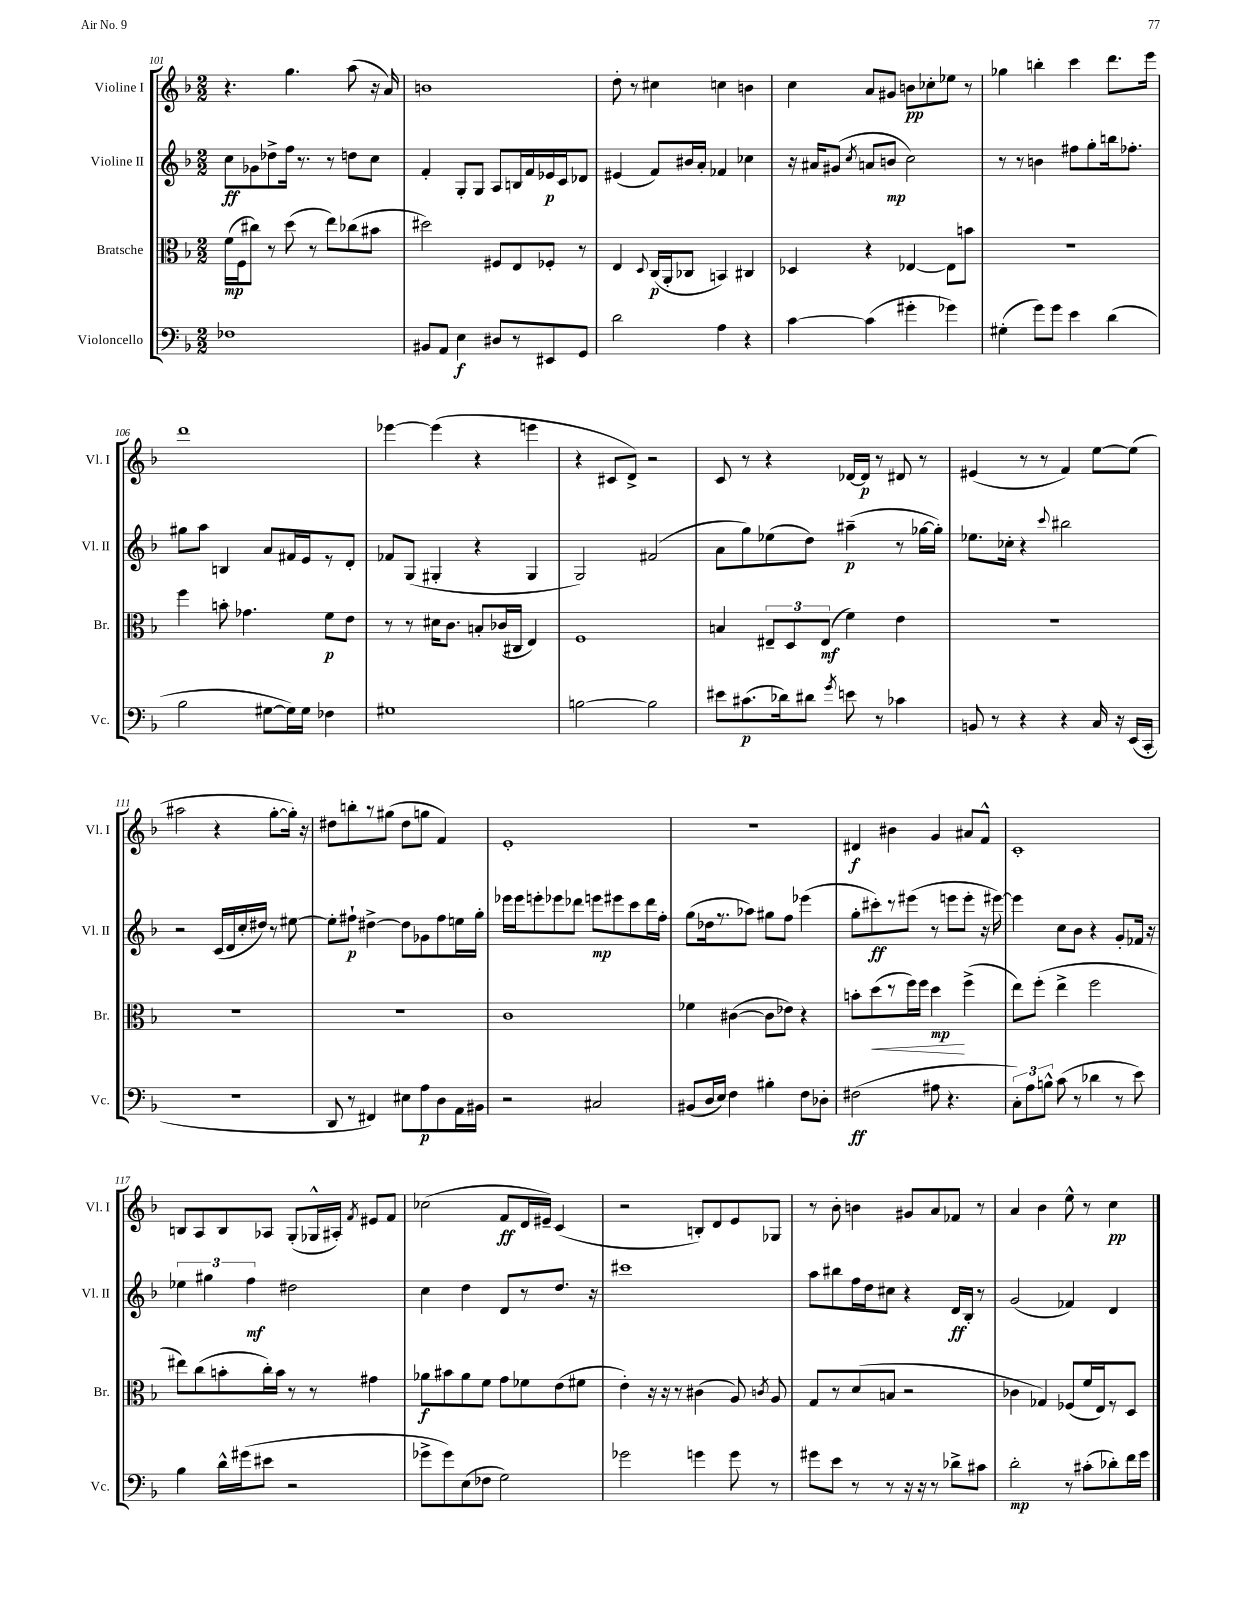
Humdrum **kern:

**kern	**dynam	**kern	**dynam	**kern	**dynam	**kern	**dynam
*part4	*part4	*part3	*part3	*part2	*part2	*part1	*part1
*staff4	*staff4	*staff3	*staff3	*staff2	*staff2	*staff1	*staff1
*I"Violoncello	*	*I"Bratsche	*	*I"Violine II	*	*I"Violine I	*
*I'Vc.	*	*I'Br.	*	*I'Vl. II	*	*I'Vl. I	*
*clefF4	*	*clefC3	*	*clefG2	*	*clefG2	*
*k[b-]	*	*k[b-]	*	*k[b-]	*	*k[b-]	*
*M2/2	*	*M2/2	*	*M2/2	*	*M2/2	*
=101	=101	=101	=101	=101	=101	=101	=101
1F-X	.	(16f\LL	mp	8cc\L	ff	4.r	.
.	.	16F\J	.	.	.	.	.
.	.	8cc#X\J)	.	8g-X\	.	.	.
.	.	8r	.	8dd-X^\	.	.	.
.	.	(8dd\	.	16ff\Jk	.	4.gg\	.
.	.	.	.	8.r	.	.	.
.	.	8r	.	.	.	.	.
.	.	8ee\L)	.	8r	.	.	.
.	.	(8cc-X\	.	8ddn\L	.	(8aa\	.
.	.	8b#X\J	.	8cc\J	.	16r	.
.	.	.	.	.	.	16a/)	.
=102	=102	=102	=102	=102	=102	=102	=102
8BB#X/L	.	2dd#X\)	.	4f'/	.	1bn	.
8AA/J	.	.	.	.	.	.	.
4E\	f	.	.	8G'/L	.	.	.
.	.	.	.	8G/J	.	.	.
8D#X/L	.	8F#X/L	.	8A/L	.	.	.
8r	.	8E/	.	16Bn/L	.	.	.
.	.	.	.	16f/	.	.	.
8EE#X/	.	8F-X'/J	.	16e-X/	p	.	.
.	.	.	.	16c/J	.	.	.
8GG/J	.	8r	.	8d-X/J	.	.	.
=103	=103	=103	=103	=103	=103	=103	=103
2d\	.	4E/	.	(4e#X/	.	8dd'\	.
.	.	.	.	.	.	8r	.
.	.	8qqD/	.	.	.	.	.
.	.	(16C/LL	p	8f/L)	.	4cc#X\	.
.	.	16AA'/J	.	.	.	.	.
.	.	8C-X/J	.	16b#X/L	.	.	.
.	.	.	.	16a'/JJ	.	.	.
4A\	.	4BBn/)	.	4f-X/	.	4ccn\	.
4r	.	4C#X/	.	4cc-X\	.	4bn\	.
=104	=104	=104	=104	=104	=104	=104	=104
[4c\	.	4D-X/	.	16r	.	4cc\	.
.	.	.	.	16a#X/KL	.	.	.
.	.	.	.	(8g#X/J	.	.	.
.	.	.	.	8qcc/	.	.	.
(4c\]	.	4r	.	8an/L	.	8a/L	.
.	.	.	.	8bn/J	mp	8g#X/J	.
4g#X'\	.	[4E-X/	.	2cc\)	.	8bn\L	pp
.	.	.	.	.	.	8cc-X'\	.
4g-X\)	.	8E-\L]	.	.	.	8ee-X\J	.
.	.	8bn\J	.	.	.	8r	.
=105	=105	=105	=105	=105	=105	=105	=105
(4G#X'\	.	1r	.	8r	.	4gg-X\	.
.	.	.	.	8r	.	.	.
8g\L)	.	.	.	4bn\	.	4bbn'\	.
8g\J	.	.	.	.	.	.	.
4e\	.	.	.	8ff#X\L	.	4ccc\	.
.	.	.	.	8gg'\	.	.	.
(4d\	.	.	.	16bbn\k	.	8.ddd\L	.
.	.	.	.	8.ff-X'\J	.	.	.
.	.	.	.	.	.	16eee\Jk	.
!!LO:LB:g=z
=106	=106	=106	=106	=106	=106	=106	=106
2B-\	.	4ff\	.	8gg#X\L	.	1ddd	.
.	.	.	.	8aa\J	.	.	.
.	.	8bn'\	.	4Bn/	.	.	.
.	.	4.g-X\	.	.	.	.	.
[8G#X\L	.	.	.	8a/L	.	.	.
16G#\L])	.	.	.	16f#X/L	.	.	.
16G#\JJ	.	.	.	16e/J	.	.	.
4F-X\	.	8f\L	p	8r	.	.	.
.	.	8e\J	.	8d'/J	.	.	.
=107	=107	=107	=107	=107	=107	=107	=107
1G#X	.	8r	.	8f-X/L	.	[4eee-X\	.
.	.	8r	.	(8G/J	.	.	.
.	.	16d#X\KL	.	4G#X'/	.	(4eee-\]	.
.	.	8.c\J	.	.	.	.	.
.	.	8Bn'/L	.	4r	.	4r	.
.	.	(16c-X/L	.	.	.	.	.
.	.	16C#X/JJ	.	.	.	.	.
.	.	4E/)	.	4G#/	.	4eeen\	.
=108	=108	=108	=108	=108	=108	=108	=108
[2Bn\	.	1F	.	2G/)	.	4r	.
.	.	.	.	.	.	8c#X/L	.
.	.	.	.	.	.	8d^/J)	.
2B\]	.	.	.	(2f#X/	.	2r	.
=109	=109	=109	=109	=109	=109	=109	=109
8e#X\L	.	4Bn/	.	8a\L	.	8c/	.
(8.c#X\	p	.	.	8gg\)	.	8r	.
.	.	12E#X~/L	.	(8ee-X\	.	4r	.
16d-X\k)	.	.	.	.	.	.	.
.	.	12D/	.	.	.	.	.
8d#X\J	.	.	.	8dd\J)	.	.	.
.	.	(12E#/J	mf	.	.	.	.
8qg/	.	.	.	.	.	.	.
8en\	.	4f\)	.	(4aa#X~\	p	[16d-X/LL	.
.	.	.	.	.	.	16d-/JJ]	p
8r	.	.	.	.	.	8r	.
4c-X\	.	4e\	.	8r	.	8d#X/	.
.	.	.	.	[16gg-X\LL	.	8r	.
.	.	.	.	16gg-'\JJ])	.	.	.
=110	=110	=110	=110	=110	=110	=110	=110
8BBn/	.	1r	.	8.ee-X\L	.	(4e#X/	.
8r	.	.	.	.	.	.	.
.	.	.	.	16cc-X'\Jk	.	.	.
4r	.	.	.	4r	.	8r	.
.	.	.	.	.	.	8r	.
.	.	.	.	8qqccc/	.	.	.
4r	.	.	.	2bb#X\	.	4f/)	.
16C/	.	.	.	.	.	[8ee\L	.
16r	.	.	.	.	.	.	.
(16EE/LL	.	.	.	.	.	(8ee\J]	.
16CC'/JJ	.	.	.	.	.	.	.
!!LO:LB:g=z
=111	=111	=111	=111	=111	=111	=111	=111
1r	.	1r	.	2r	.	2aa#X\	.
.	.	.	.	(16c/LL	.	4r	.
.	.	.	.	16d/	.	.	.
.	.	.	.	16cc'/	.	.	.
.	.	.	.	16dd#X/JJ)	.	.	.
.	.	.	.	8r	.	[8gg'\L	.
.	.	.	.	[8ee#X\	.	16gg'\Jk])	.
.	.	.	.	.	.	16r	.
=112	=112	=112	=112	=112	=112	=112	=112
8DD/	.	1r	.	8ee#'\L]	.	8dd#X\L	.
8r	.	.	.	8ff#X`\J	p	8bbn'\	.
4FF#X/)	.	.	.	[4dd#X^\	.	8r	.
.	.	.	.	.	.	(8gg#X\J	.
8E#X\L	.	.	.	8dd#\L]	.	8dd#\L	.
8A\	p	.	.	8g-X\	.	8ggn\J	.
8D\	.	.	.	8ff#\	.	4f/)	.
16AA\L	.	.	.	16een\L	.	.	.
16BB#X\JJ	.	.	.	16gg'\JJ	.	.	.
=113	=113	=113	=113	=113	=113	=113	=113
2r	.	1c	.	16eee-X\LL	.	1e'	.
.	.	.	.	16eee-\J	.	.	.
.	.	.	.	8eeen'\	.	.	.
.	.	.	.	8eee-X\	.	.	.
.	.	.	.	8ddd-X\J	.	.	.
2C#X/	.	.	.	8eeen\L	mp	.	.
.	.	.	.	8eee#X\	.	.	.
.	.	.	.	8ccc\	.	.	.
.	.	.	.	16ddd-\L	.	.	.
.	.	.	.	16ff'\JJ	.	.	.
=114	=114	=114	=114	=114	=114	=114	=114
(8BB#X/L	.	4f-X\	.	(8gg\L	.	1r	.
16D/L	.	.	.	16dd-X\k	.	.	.
16E/JJ)	.	.	.	8.r	.	.	.
4F\	.	([4c#X\	.	.	.	.	.
.	.	.	.	8aa-X\J)	.	.	.
4B#X'\	.	8c#\L]	.	8gg#X\L	.	.	.
.	.	8e-X\J)	.	8ff\J	.	.	.
8F\L	.	4r	.	(4eee-X\	.	.	.
8D-X'\J	.	.	.	.	.	.	.
=115	=115	=115	=115	=115	=115	=115	=115
(2F#X\	ff	8bn'\L	.	8gg'\L	.	4d#X/	f
!	!	!	!LO:HP:b	!	!	!	!
.	.	(8dd\	<	8ccc#X'\)	ff	.	.
.	.	8r	.	8r	.	4b#X\	.
.	.	16ff\L)	.	(8eee#X\J	.	.	.
.	.	16ff\JJ	.	.	.	.	.
8A#X\	.	4dd\	mp	8r	.	4g/	.
4.r	.	.	.	8eeen\L	.	.	.
.	.	(4ff^\	[	8eee'\J	.	8a#X/L	.
.	.	.	.	16r	.	8f^^/J	.
.	.	.	.	[16eee#X\)	.	.	.
=116	=116	=116	=116	=116	=116	=116	=116
12C'\L)	.	8ee\L)	.	4eee#\]	.	1c'	.
12A\	.	.	.	.	.	.	.
.	.	(8ff'\J	.	.	.	.	.
12Bn^^\J	.	.	.	.	.	.	.
(8c\	.	4ee^\	.	8cc\L	.	.	.
8r	.	.	.	8b-\J	.	.	.
4d-X\	.	2ff\	.	4r	.	.	.
8r	.	.	.	8g'/L	.	.	.
8e\)	.	.	.	16f-X/Jk	.	.	.
.	.	.	.	16r	.	.	.
!!LO:LB:g=z
=117	=117	=117	=117	=117	=117	=117	=117
4B-\	.	8ee#X\L)	.	6ee-X\	.	8Bn/L	.
.	.	(8cc\	.	.	.	8A/	.
.	.	.	.	6gg#X\	.	.	.
16d^^\LL	.	8bn'\	.	.	.	8B/	.
(16g#X\J	.	.	.	.	.	.	.
.	.	.	.	6ff\	mf	.	.
8e#X\J	.	16cc'\L)	.	.	.	8A-X/J	.
.	.	16b\JJ	.	.	.	.	.
2r	.	8r	.	2dd#X\	.	(8G'/L	.
.	.	8r	.	.	.	16G-X^^/L	.
.	.	.	.	.	.	16A#X'/JJ)	.
.	.	.	.	.	.	8qf/	.
.	.	4g#X\	.	.	.	8e#X/L	.
.	.	.	.	.	.	8f/J	.
=118	=118	=118	=118	=118	=118	=118	=118
8g-X^\L	.	8a-X\L	f	4cc\	.	(2cc-X\	.
8g-\)	.	8b#X\	.	.	.	.	.
(8E\	.	8a-\	.	4dd\	.	.	.
8F-X\J	.	8f\J	.	.	.	.	.
2G\)	.	8g\L	.	8d/L	.	8f/L	ff
.	.	8f-X\	.	8r	.	16d/L	.
.	.	.	.	.	.	16e#X~/JJ)	.
.	.	(8e\	.	8.dd/J	.	(4c/	.
.	.	8f#X\J	.	.	.	.	.
.	.	.	.	16r	.	.	.
=119	=119	=119	=119	=119	=119	=119	=119
2g-X\	.	4e'\)	.	1ccc#X	.	2r	.
.	.	16r	.	.	.	.	.
.	.	16r	.	.	.	.	.
.	.	8r	.	.	.	.	.
4gn\	.	(4c#X\	.	.	.	8Bn'/L)	.
.	.	.	.	.	.	8d/	.
8g\	.	8A/)	.	.	.	8e/	.
.	.	8qcn/	.	.	.	.	.
8r	.	8A/	.	.	.	8G-X/J	.
=120	=120	=120	=120	=120	=120	=120	=120
8g#X\L	.	8G/L	.	8aa\L	.	8r	.
8e\J	.	8r	.	8bb#X\	.	8b-'\	.
8r	.	(8d/	.	16ff\L	.	4bn\	.
.	.	.	.	16dd\J	.	.	.
8r	.	8Bn/J	.	8cc#X\J	.	.	.
16r	.	2r	.	4r	.	8g#X/L	.
16r	.	.	.	.	.	.	.
8r	.	.	.	.	.	8a/	.
8d-X^\L	.	.	.	16d/LL	ff	8f-X/J	.
.	.	.	.	16B-'/JJ	.	.	.
8c#X\J	.	.	.	8r	.	8r	.
=121	=121	=121	=121	=121	=121	=121	=121
2d'\	mp	4c-X\	.	(2g/	.	4a/	.
.	.	4G-X/)	.	.	.	4b-\	.
8r	.	(8F-X/L	.	4f-X/)	.	8ee^^\	.
(8c#X'\L	.	16f/L	.	.	.	8r	.
.	.	16E/J)	.	.	.	.	.
8d-X'\)	.	8r	.	4d/	.	4cc\	pp
16f\L	.	8D/J	.	.	.	.	.
16g\JJ	.	.	.	.	.	.	.
==	==	==	==	==	==	==	==
*-	*-	*-	*-	*-	*-	*-	*-
